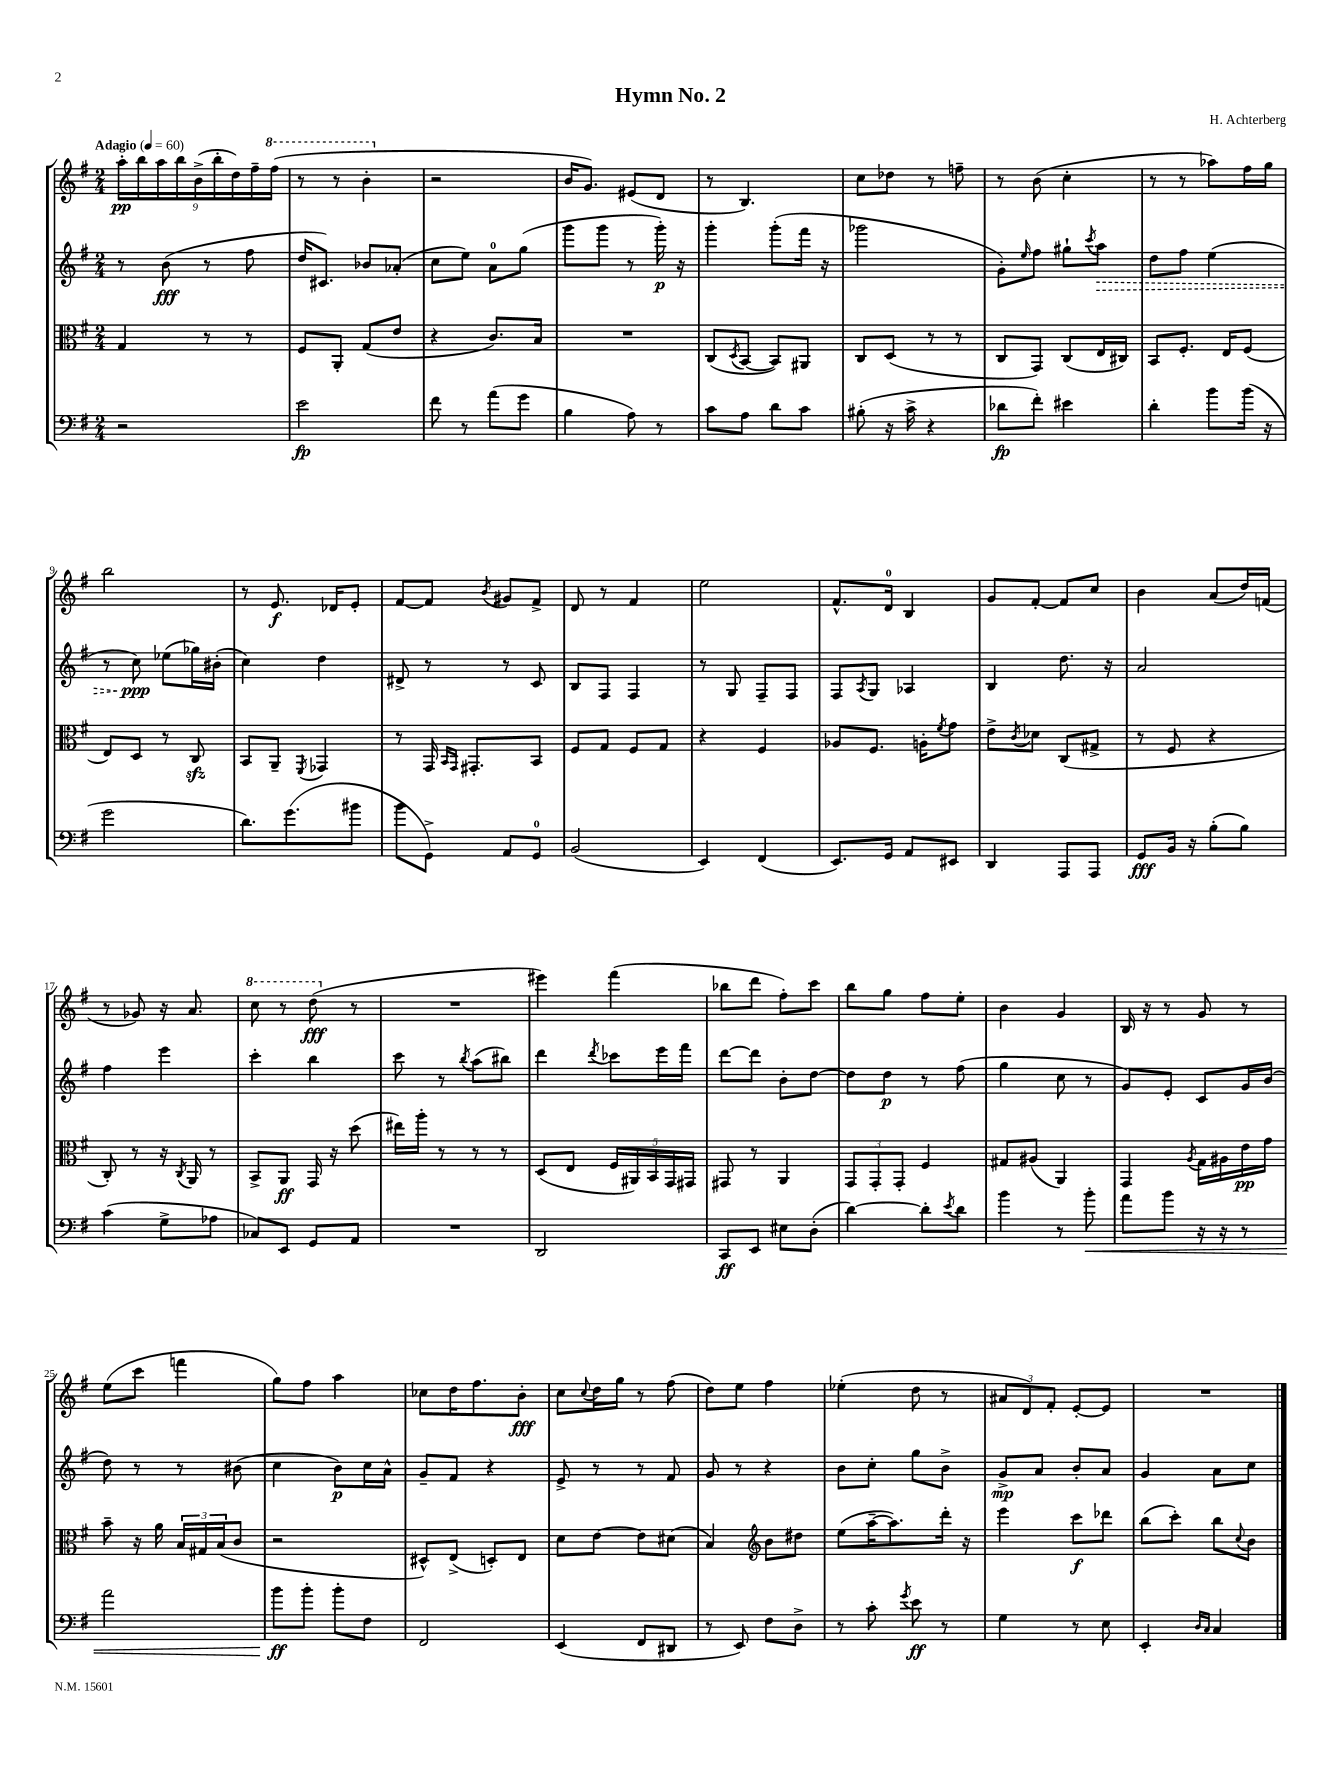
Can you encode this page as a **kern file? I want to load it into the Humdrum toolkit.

**kern	**dynam	**kern	**dynam	**kern	**dynam	**kern	**dynam
*part4	*part4	*part3	*part3	*part2	*part2	*part1	*part1
*staff4	*staff4	*staff3	*staff3	*staff2	*staff2	*staff1	*staff1
*clefF4	*	*clefC3	*	*clefG2	*	*clefG2	*
*k[f#]	*	*k[f#]	*	*k[f#]	*	*k[f#]	*
*M2/4	*	*M2/4	*	*M2/4	*	*M2/4	*
*MM60	*	*MM60	*	*MM60	*	*MM60	*
=1	=1	=1	=1	=1	=1	=1	=1
!	!	!	!	!	!	!LO:TX:a:B:t=Adagio	!
2r	.	4G/	.	8r	.	18aa'\LL	pp
.	.	.	.	.	.	18bb\	.
.	.	.	.	.	.	18aa\	.
.	.	.	.	(8b\	fff	.	.
.	.	.	.	.	.	18bb\	.
.	.	.	.	.	.	(18b^\	.
.	.	8r	.	8r	.	.	.
.	.	.	.	.	.	18bb'\	.
.	.	.	.	.	.	18dd\)	.
.	.	8r	.	8ff#\	.	.	.
.	.	.	.	.	.	18ff#~\	.
*	*	*	*	*	*	*8va	*
.	.	.	.	.	.	(18fff#\JJ	.
=2	=2	=2	=2	=2	=2	=2	=2
2e\	fp	8F#/L	.	16dd/KL	.	8r	.
.	.	.	.	8.c#X/J)	.	.	.
.	.	8AA'/J	.	.	.	8r	.
.	.	(8G/L	.	8b-X/L	.	4bb'\	.
.	.	8e/J	.	(8a-X'/J	.	.	.
=3	=3	=3	=3	=3	=3	=3	=3
*	*	*	*	*	*	*X8va	*
8f#\	.	4r	.	8cc\L	.	2r	.
8r	.	.	.	8ee\J)	.	.	.
(8a\L	.	8.c/L)	.	8a\L	.	.	.
8g\J	.	.	.	(8gg\J	.	.	.
.	.	16B/Jk	.	.	.	.	.
=4	=4	=4	=4	=4	=4	=4	=4
4B\	.	2r	.	8ggg\L	.	16b/KL	.
.	.	.	.	.	.	8.g/J)	.
.	.	.	.	8ggg\J	.	.	.
8A\)	.	.	.	8r	.	(8e#X/L	.
8r	.	.	.	16ggg'\)	p	8d/J	.
.	.	.	.	16r	.	.	.
=5	=5	=5	=5	=5	=5	=5	=5
8c\L	.	(8C/L	.	4ggg'\	.	8r	.
.	.	8qD/	.	.	.	.	.
8A\J	.	[8BB/J	.	.	.	4.B/)	.
8d\L	.	8BB/L])	.	(8ggg'\L	.	.	.
8c\J	.	8AA#X/J	.	16fff#\Jk	.	.	.
.	.	.	.	16r	.	.	.
=6	=6	=6	=6	=6	=6	=6	=6
(8B#X'\	.	8C/L	.	2ggg-X\	.	8cc\L	.
16r	.	(8D/J	.	.	.	8dd-X\J	.
16c^\	.	.	.	.	.	.	.
4r	.	8r	.	.	.	8r	.
.	.	8r	.	.	.	8ffn~\	.
=7	=7	=7	=7	=7	=7	=7	=7
8d-X\L	fp	8C/L	.	8g'\L)	.	8r	.
.	.	.	.	16qqee/	.	.	.
8f#'\J)	.	8GG/J)	.	8ff#\J	.	(8b\	.
4e#X\	.	(8C/L	.	8gg#X`\L	.	4cc'\	.
.	.	.	.	8qccc/	.	.	.
!	!	!	!	!	!LO:HP:b	!	!
.	.	16E/L	.	8aa\J	>	.	.
.	.	16C#X/JJ)	.	.	.	.	.
=8	=8	=8	=8	=8	=8	=8	=8
4d'\	.	8BB/L	.	8dd\L	.	8r	.
.	.	8.F#'/J	.	8ff#\J	.	8r	.
8b\L	.	.	.	(4ee\	.	8aa-X\L)	.
.	.	16E/KL	.	.	.	.	.
(16b\Jk	.	(8F#/J	.	.	.	16ff#\L	.
16r	.	.	.	.	.	16gg\JJ	.
!!LO:LB:g=z
=9	=9	=9	=9	=9	=9	=9	=9
2g\	.	8E/L)	.	8r	.	2bb\	.
.	.	8D/J	.	8cc\)	ppp	.	.
.	.	8r	.	(8ee-X\L	]	.	.
.	.	8Czz/	.	16gg-X\L)	.	.	.
.	.	.	.	(16b#X'\JJ	.	.	.
=10	=10	=10	=10	=10	=10	=10	=10
8.d\L)	.	8BB/L	.	4cc\)	.	8r	.
.	.	8AA~/J	.	.	.	8.e/	f
(8.g\	.	.	.	.	.	.	.
.	.	8qFF#/	.	.	.	.	.
.	.	4GG-X/	.	4dd\	.	.	.
.	.	.	.	.	.	16d-X/KL	.
8b#X\J	.	.	.	.	.	8e'/J	.
=11	=11	=11	=11	=11	=11	=11	=11
8b\L	.	8r	.	8d#X^/	.	[8f#/L	.
8GG^\J)	.	16GG/	.	8r	.	8f#/J]	.
.	.	16qqBB/LL	.	.	.	.	.
.	.	16qqGG/JJ	.	.	.	.	.
.	.	8.GG#X'/L	.	.	.	.	.
.	.	.	.	.	.	8qb/	.
8AA/L	.	.	.	8r	.	8g#X/L	.
8GG/J	.	8BB/J	.	8c/	.	8f#^/J	.
=12	=12	=12	=12	=12	=12	=12	=12
(2BB/	.	8F#/L	.	8B/L	.	8d/	.
.	.	8G/J	.	8F#/J	.	8r	.
.	.	8F#/L	.	4F#/	.	4f#/	.
.	.	8G/J	.	.	.	.	.
=13	=13	=13	=13	=13	=13	=13	=13
4EE/)	.	4r	.	8r	.	2ee\	.
.	.	.	.	8G/	.	.	.
(4FF#/	.	4F#/	.	8F#~/L	.	.	.
.	.	.	.	8F#/J	.	.	.
=14	=14	=14	=14	=14	=14	=14	=14
8.EE/L)	.	8A-X/L	.	8F#/L	.	8.f#^^/L	.
.	.	.	.	8qA/	.	.	.
.	.	8.F#/J	.	8G/J	.	.	.
16GG/Jk	.	.	.	.	.	16d/Jk	.
8AA/L	.	.	.	4A-X/	.	4B/	.
.	.	16An'\KL	.	.	.	.	.
.	.	8qf#/	.	.	.	.	.
8EE#X/J	.	8g\J	.	.	.	.	.
=15	=15	=15	=15	=15	=15	=15	=15
4DD/	.	8e^\L	.	4B/	.	8g/L	.
.	.	8qc/	.	.	.	.	.
.	.	8d-X\J	.	.	.	[8f#'/J	.
8AAA/L	.	(8C/L	.	8.dd\	.	8f#/L]	.
8AAA/J	.	8G#X^/J	.	.	.	8cc/J	.
.	.	.	.	16r	.	.	.
=16	=16	=16	=16	=16	=16	=16	=16
8GG/L	fff	8r	.	2a/	.	4b\	.
16BB/Jk	.	8F#/	.	.	.	.	.
16r	.	.	.	.	.	.	.
(8B'\L	.	4r	.	.	.	(8a/L	.
8B\J)	.	.	.	.	.	16dd/L)	.
.	.	.	.	.	.	(16fn/JJ	.
!!LO:LB:g=z
=17	=17	=17	=17	=17	=17	=17	=17
(4c\	.	8C'/)	.	4ff#\	.	8r	.
.	.	8r	.	.	.	8g-X/)	.
8G^\L	.	16r	.	4eee\	.	16r	.
.	.	8qC/	.	.	.	.	.
.	.	16AA/	.	.	.	8.a/	.
8A-X\J	.	8r	.	.	.	.	.
=18	=18	=18	=18	=18	=18	=18	=18
*	*	*	*	*	*	*8va	*
8C-X/L)	.	8BB^/L	.	4ccc'\	.	8ccc\	.
8EE/J	.	8AA/J	ff	.	.	8r	.
8GG/L	.	16GG/	.	4bb\	.	(8ddd\	fff
.	.	16r	.	.	.	.	.
*	*	*	*	*	*	*X8va	*
8AA/J	.	(8dd\	.	.	.	8r	.
=19	=19	=19	=19	=19	=19	=19	=19
2r	.	16ee#X\LL)	.	8ccc\	.	2r	.
.	.	16aa'\JJ	.	.	.	.	.
.	.	8r	.	8r	.	.	.
.	.	.	.	8qbb/	.	.	.
.	.	8r	.	(8aa\L	.	.	.
.	.	8r	.	8bb#X\J)	.	.	.
=20	=20	=20	=20	=20	=20	=20	=20
2DD/	.	(8D/L	.	4ddd\	.	4eee#X\)	.
.	.	8E/J	.	.	.	.	.
.	.	.	.	8qddd/	.	.	.
.	.	20F#/LL	.	8ccc-X\L	.	(4fff#\	.
.	.	20AA#X/)	.	.	.	.	.
.	.	20BB/	.	.	.	.	.
.	.	.	.	16eee\L	.	.	.
.	.	20GG/	.	.	.	.	.
.	.	.	.	16fff#\JJ	.	.	.
.	.	20GG#X/JJ	.	.	.	.	.
=21	=21	=21	=21	=21	=21	=21	=21
8CC/L	ff	8GG#X/	.	[8ddd\L	.	8bb-X\L	.
8EE/J	.	8r	.	8ddd\J]	.	8ddd\J	.
8E#X\L	.	4AA/	.	8b'\L	.	8ff#'\L)	.
(8D'\J	.	.	.	[8dd\J	.	8ccc\J	.
=22	=22	=22	=22	=22	=22	=22	=22
[4d\)	.	12GG/L	.	8dd\L]	.	8bb\L	.
.	.	12GG'/	.	.	.	.	.
.	.	.	.	8dd\J	p	8gg\J	.
.	.	12GG'/J	.	.	.	.	.
8d'\L]	.	4F#/	.	8r	.	8ff#\L	.
8qe/	.	.	.	.	.	.	.
8d\J	.	.	.	(8ff#\	.	8ee'\J	.
=23	=23	=23	=23	=23	=23	=23	=23
4b\	.	8G#X/L	.	4gg\	.	4b\	.
.	.	(8A#X/J	.	.	.	.	.
8r	.	4AA/)	.	8cc\	.	4g/	.
!	!LO:HP:b	!	!	!	!	!	!
8b'\	<	.	.	8r	.	.	.
=24	=24	=24	=24	=24	=24	=24	=24
8a\L	.	4GG/	.	8g/L)	.	16B/	.
.	.	.	.	.	.	16r	.
8b\J	.	.	.	8e'/J	.	8r	.
.	.	8qA/	.	.	.	.	.
16r	.	16G\LL	.	8c/L	.	8g/	.
16r	.	16A#X\	.	.	.	.	.
8r	.	16e\	pp	16g/L	.	8r	.
.	.	16g\JJ	.	(16b/JJ	.	.	.
!!LO:LB:g=z
=25	=25	=25	=25	=25	=25	=25	=25
2a\	.	8b~\	.	8dd\)	.	(8ee\L	.
.	.	16r	.	8r	.	8ccc\J	.
.	.	16a\	.	.	.	.	.
.	.	24B/LL	.	8r	.	4fffn\	.
.	.	24G#X/	.	.	.	.	.
.	.	(24B/J	.	.	.	.	.
.	.	8c/J	.	(8b#X\	.	.	.
=26	=26	=26	=26	=26	=26	=26	=26
8b\L	ff	2r	.	4cc\	.	8gg\L)	.
8b'\J	[	.	.	.	.	8ff#\J	.
8b'\L	.	.	.	8b\L)	p	4aa\	.
8F#\J	.	.	.	16cc\L	.	.	.
.	.	.	.	16a^^\JJ	.	.	.
=27	=27	=27	=27	=27	=27	=27	=27
2FF#/	.	8D#X^^/L)	.	8g~/L	.	8cc-X\L	.
.	.	(8E^/J	.	8f#/J	.	16dd\K	.
.	.	.	.	.	.	8.ff#\	.
.	.	8Dn'/L)	.	4r	.	.	.
.	.	8E/J	.	.	.	8b'\J	fff
=28	=28	=28	=28	=28	=28	=28	=28
(4EE/	.	8d\L	.	8e^/	.	8cc\L	.
.	.	.	.	.	.	8qqcc/	.
.	.	[8e\J	.	8r	.	16dd\L	.
.	.	.	.	.	.	16gg\JJ	.
8FF#/L	.	8e\L]	.	8r	.	8r	.
8DD#X/J	.	(8d#X\J	.	8f#/	.	(8ff#\	.
=29	=29	=29	=29	=29	=29	=29	=29
8r	.	4B/)	.	8g/	.	8dd\L)	.
8EE/)	.	.	.	8r	.	8ee\J	.
*	*	*clefG2	*	*	*	*	*
8F#\L	.	8b\L	.	4r	.	4ff#\	.
8D^\J	.	8dd#X\J	.	.	.	.	.
=30	=30	=30	=30	=30	=30	=30	=30
8r	.	(8ee\L	.	8b\L	.	(4ee-X'\	.
8c'\	.	[16aa~\K	.	8cc'\J	.	.	.
.	.	8.aa\])	.	.	.	.	.
8qg/	.	.	.	.	.	.	.
8e\	ff	.	.	8gg\L	.	8dd\	.
8r	.	16ddd'\Jk	.	8b^\J	.	8r	.
.	.	16r	.	.	.	.	.
=31	=31	=31	=31	=31	=31	=31	=31
4G\	.	4eee\	.	8g^/L	mp	12a#X/L	.
.	.	.	.	.	.	12d/)	.
.	.	.	.	8a/J	.	.	.
.	.	.	.	.	.	12f#'/J	.
8r	.	8ccc\L	f	8b'/L	.	[8e'/L	.
8E\	.	8ddd-X\J	.	8a/J	.	8e/J]	.
=32	=32	=32	=32	=32	=32	=32	=32
4EE'/	.	(8bb\L	.	4g/	.	2r	.
.	.	8ccc'\J)	.	.	.	.	.
16qqD/LL	.	.	.	.	.	.	.
16qqC/JJ	.	.	.	.	.	.	.
4C/	.	8bb\L	.	8a\L	.	.	.
.	.	8qqcc/	.	.	.	.	.
.	.	8b\J	.	8cc\J	.	.	.
==	==	==	==	==	==	==	==
*-	*-	*-	*-	*-	*-	*-	*-
